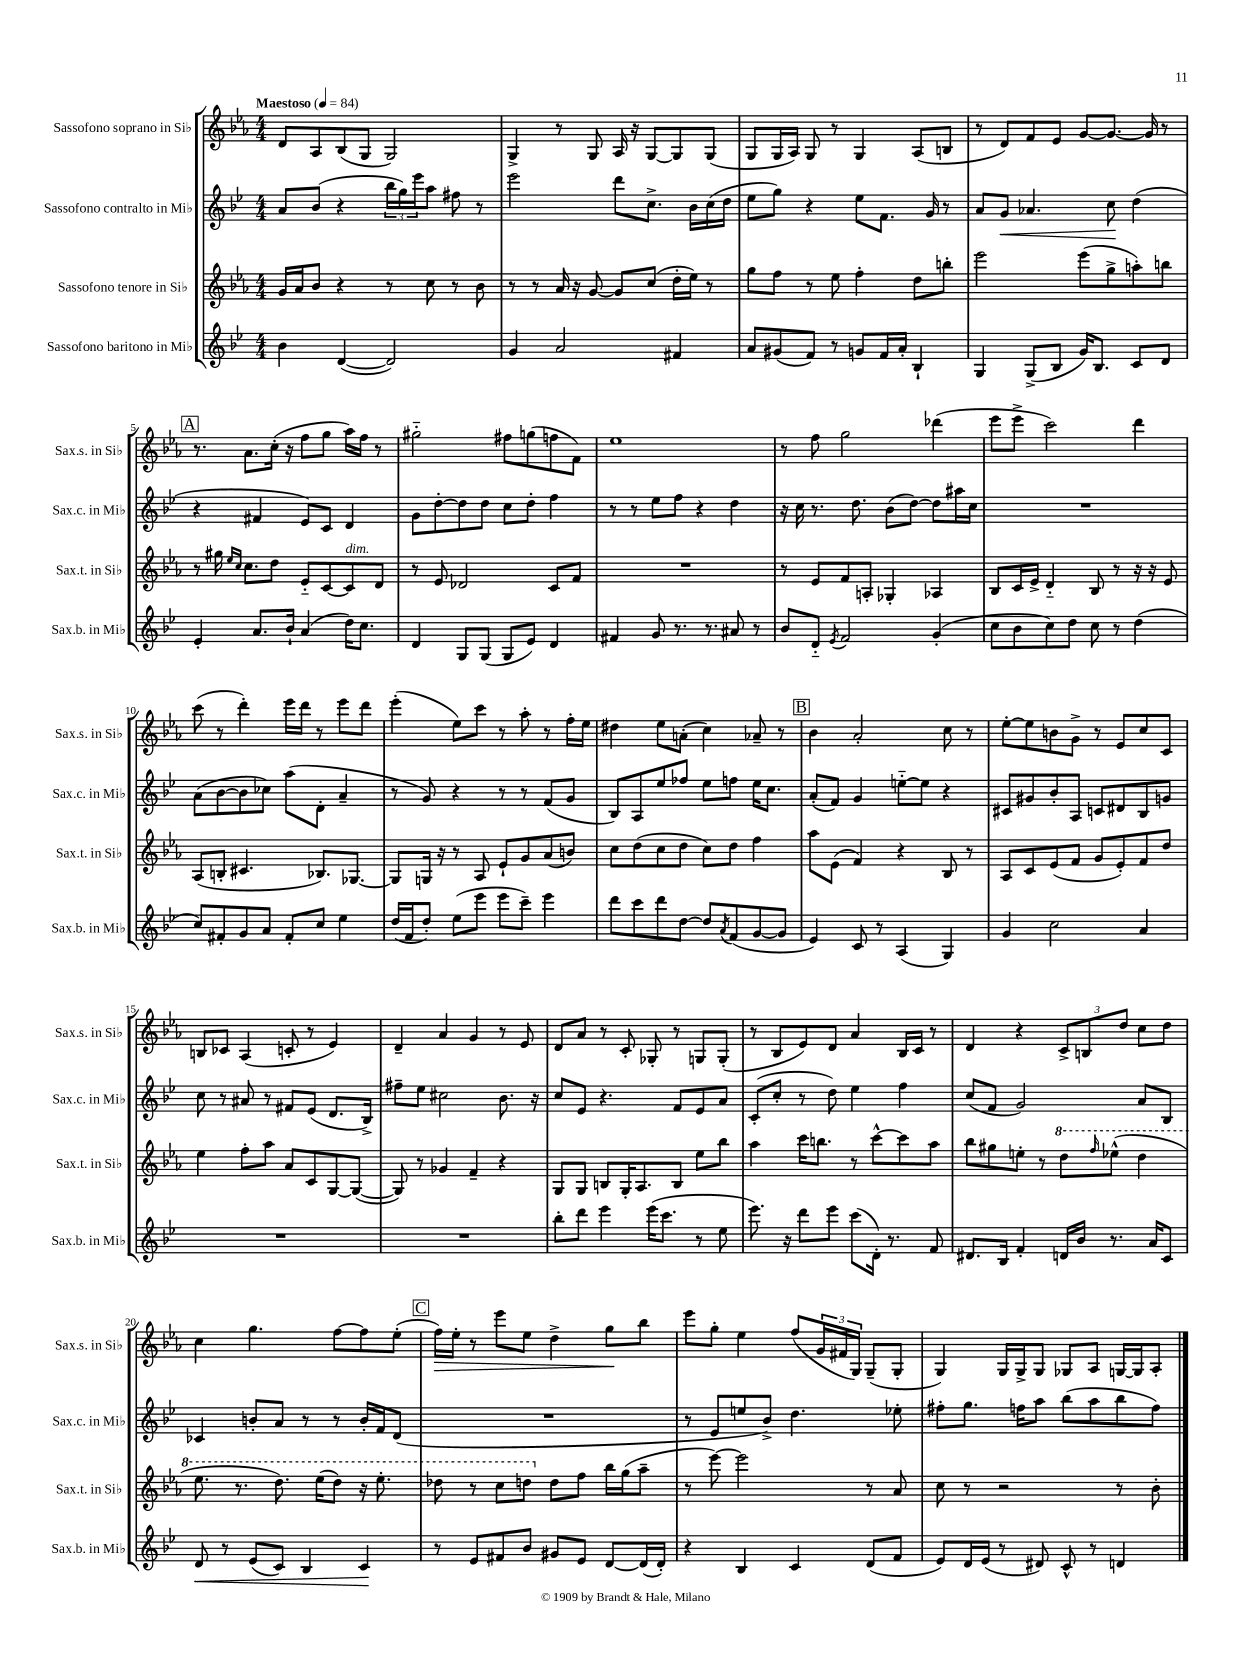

**kern	**kern	**kern	**kern
*staff4	*staff3	*staff2	*staff1
*clefG2	*clefG2	*clefG2	*clefG2
*k[b-e-]	*k[b-e-a-]	*k[b-e-]	*k[b-e-a-]
*M4/4	*M4/4	*M4/4	*M4/4
*MM84	*MM84	*MM84	*MM84
4b-	16g	8a	8d
.	16a-	.	.
.	8b-	(8b-	8A-
([4d	4r	4r	(8B-
.	.	.	8G
2d])	8r	24bb-	2G)
.	.	24gg)	.
.	.	24eee-	.
.	8cc	8aa	.
.	8r	8ff#	.
.	8b-	8r	.
=	=	=	=
4g	8r	2eee-	4G^
.	8r	.	.
2a	16a-	.	8r
.	16r	.	.
.	[8g	.	8G
.	8g]	8ddd	16A-
.	.	.	16r
.	(8cc	8.cc^	[8G
4f#	16dd'	.	8G]
.	16ee-)	16b-	.
.	8r	(16cc	(8G
.	.	16dd	.
=	=	=	=
8a	8gg	8ee-	8G
(8g#	8ff	8gg)	16G
.	.	.	16A-)
8f)	8r	4r	8G
8r	8ee-	.	8r
8g	4ff'	8ee-	4G
16f	.	8.f	.
16a'	.	.	.
4B-`	8dd	.	(8A-
.	.	16g	.
.	8bb'	8r	8B
=	=	=	=
4G	2eee-	8a	8r
.	.	8g	8d)
(8G^	.	4.a-	8f
8B-	.	.	8e-
16g)	(8eee-	.	[8g
8.B-	.	.	.
.	8gg^	8cc	8.g_
8c	8aa')	(4dd	.
.	.	.	16g]
8d	8bb	.	8r
=	=	=	=
4e-'	8r	4r	8.r
.	16gg#	.	.
.	16qqee-	.	.
.	16qqcc	.	.
.	8.cc	.	8.a-
8.a	.	4f#	.
.	8dd	.	(16cc'
16b-`	.	.	16r
(4a	8e-'~	8e-)	8ff
.	[8c	8c	8gg
16dd)	8c]	4d	16aa-)
8.cc	.	.	16ff
.	8d	.	8r
=	=	=	=
4d	8r	8g	2gg#'~
.	8e-	[8dd'	.
8G	2d-	8dd]	.
(8G	.	8dd	.
8G	.	8cc	8ff#
8e-)	.	8dd'	(8gg
4d	8c	4ff	8ff
.	8f	.	8f)
=	=	=	=
4f#	1r	8r	1ee-
.	.	8r	.
8g	.	8ee-	.
8.r	.	8ff	.
.	.	4r	.
8.r	.	.	.
8a#	.	4dd	.
8r	.	.	.
=	=	=	=
8b-	8r	16r	8r
.	.	16cc	.
8d'~	8e-	8.r	8ff
8qe-	.	.	.
2f	8f	.	2gg
.	.	8.dd	.
.	8A'	.	.
.	4G-'	(8b-	.
.	.	[8dd)	.
(4g'	4A-	8dd]	(4ddd-
.	.	16aa#	.
.	.	16cc	.
=	=	=	=
8cc	8B-	1r	8eee-
8b-	16c	.	8eee-^
.	16e-^	.	.
8cc)	4d'~	.	2ccc)
8dd	.	.	.
8cc	8B-	.	.
8r	8r	.	.
(4dd	16r	.	4ddd
.	16r	.	.
.	8e-	.	.
=	=	=	=
8cc)	(8A-	(8a	(8ccc
8f#'	8B'	[8b-	8r
8g	4.c#	8b-]	4ddd')
8a	.	8cc-)	.
8f#'	.	(8aa	16eee-
.	.	.	16ddd
8cc	8.B-)	8d'	8r
4ee-	.	4a~	8eee-
.	[8.G-	.	.
.	.	.	8ddd
=	=	=	=
(16dd	8G-]	8r	(4eee-'
16f	.	.	.
8dd')	16G	8g)	.
.	16r	.	.
(8ee-	8r	4r	8ee-)
8eee-	8A-	.	8ccc
8eee-	8e-`	8r	8r
8ccc~)	8g	8r	8aa-'
4eee-	(8a-	(8f	8r
.	8b)	8g	16ff'
.	.	.	16ee-
=	=	=	=
8ddd	8cc	8B-)	4dd#
8ccc	(8dd	8A	.
8ddd	8cc	8ee-	8ee-
[8dd	8dd	8ff-	(8a'
8dd]	8cc)	8ee-	4cc)
8qa	.	.	.
(8f	8dd	8ff	.
[8g	4ff	16ee-	8a-~
.	.	8.cc	.
8g]	.	.	8r
=	=	=	=
4e-)	8aa-	(8a'	4b-
.	(8e-	8f)	.
8c	4f)	4g	2a-'
8r	.	.	.
(4A	4r	[8ee'~	.
.	.	8ee]	.
4G)	8B-	4r	8cc
.	8r	.	8r
=	=	=	=
4g	8A-	8c#	[8ee-'
.	8c	8g#	8ee-]
2cc	(8e-	8b-'	8b
.	8f	8A	8g^
.	8g	8c	8r
.	8e-')	8d#	8e-
4a	8f	8B-	8cc
.	8dd	8g	8c
=	=	=	=
1r	4ee-	8cc	8B
.	.	8r	8c-
.	8ff'	8a#	(4A-
.	8aa-	8r	.
.	8a-	8f#	8c'
.	8c	(8e-	8r
.	[8G	8.d	4e-)
.	(8G_	.	.
.	.	16B-^)	.
=	=	=	=
1r	8G])	8ff#~	4d~
.	8r	8ee-	.
.	4g-	2cc#	4a-
.	4f~	.	4g
.	4r	8.b-	8r
.	.	.	8e-
.	.	16r	.
=	=	=	=
8bb-'	8G	8cc	8d
8ddd	8G	8e-	8a-
4eee-	8B	4.r	8r
.	16G'	.	8c'
.	8.A-	.	.
(16eee-	.	.	8G-'
8.ccc	.	.	.
.	8B	8f	8r
8r	8ee-	8e-	8G
8ee-	8bb-	8a	(8G'
=	=	=	=
8.eee-)	4aa-	(8c'	8r
.	.	8cc'	8B-
16r	.	.	.
8ddd	16ccc	8r	8e-)
.	8.bb	.	.
8eee-	.	8dd)	8d
(8ccc	8r	4ee-	4a-
16d')	[8ccc^^	.	.
8.r	.	.	.
.	8ccc]	4ff	16B-
.	.	.	16c
8f	8aa-	.	8r
=	=	=	=
8.d#	8bb-	(8cc	4d
.	8gg#	8f	.
16B-	.	.	.
4f'	8ee'	2g)	4r
.	8r	.	.
16d	8ddd	.	12c^
16b-	.	.	.
.	.	.	12B
.	16qqfff	.	.
8.r	(8eee-^^	.	.
.	.	.	12dd
.	4ddd	8a	8cc
16a	.	.	.
8c	.	8B-	8dd
=	=	=	=
8d	8.eee-	4c-	4cc
8r	.	.	.
.	8.r	.	.
(8e-	.	8b'	4.gg
8c)	8.ddd)	8a	.
4B-	.	8r	.
.	(16eee-	.	.
.	8ddd)	8r	[8ff
4c	16r	16b'	8ff]
.	8.eee-'	16f	.
.	.	(8d	(8ee-'
=	=	=	=
8r	8ddd-	1r	16ff)
.	.	.	16ee-'
8e-	8r	.	8r
8f#	8ccc	.	8eee-
8b-	8ddd	.	8ee-
8g#	8dd	.	4dd^
8e-	8ff	.	.
[8d	16bb-	.	8gg
.	(16gg	.	.
(16d]	8aa-~	.	8bb-
16d')	.	.	.
=	=	=	=
4r	8r	8r	8eee-
.	[8eee-)	8e-	8gg'
4B-	2eee-]	8ee	4ee-
.	.	8b-^)	.
4c	.	4.dd	(8ff
.	.	.	24g
.	.	.	24f#
.	.	.	24G)
(8d	8r	.	(8G~
8f	8a-	8ee-'	8G'
=	=	=	=
8e-)	8cc	8ff#'	4G)
16d	8r	8.gg	.
(16e-	.	.	.
8r	2r	.	16G
.	.	16ff	16G^
8d#)	.	8aa	8G
8c^^	.	(8bb-	8G-
8r	.	8aa	8A-
4d	8r	8bb-	[16G
.	.	.	16G]
.	8b-'	8ff)	8A-'
==	==	==	==
*-	*-	*-	*-
